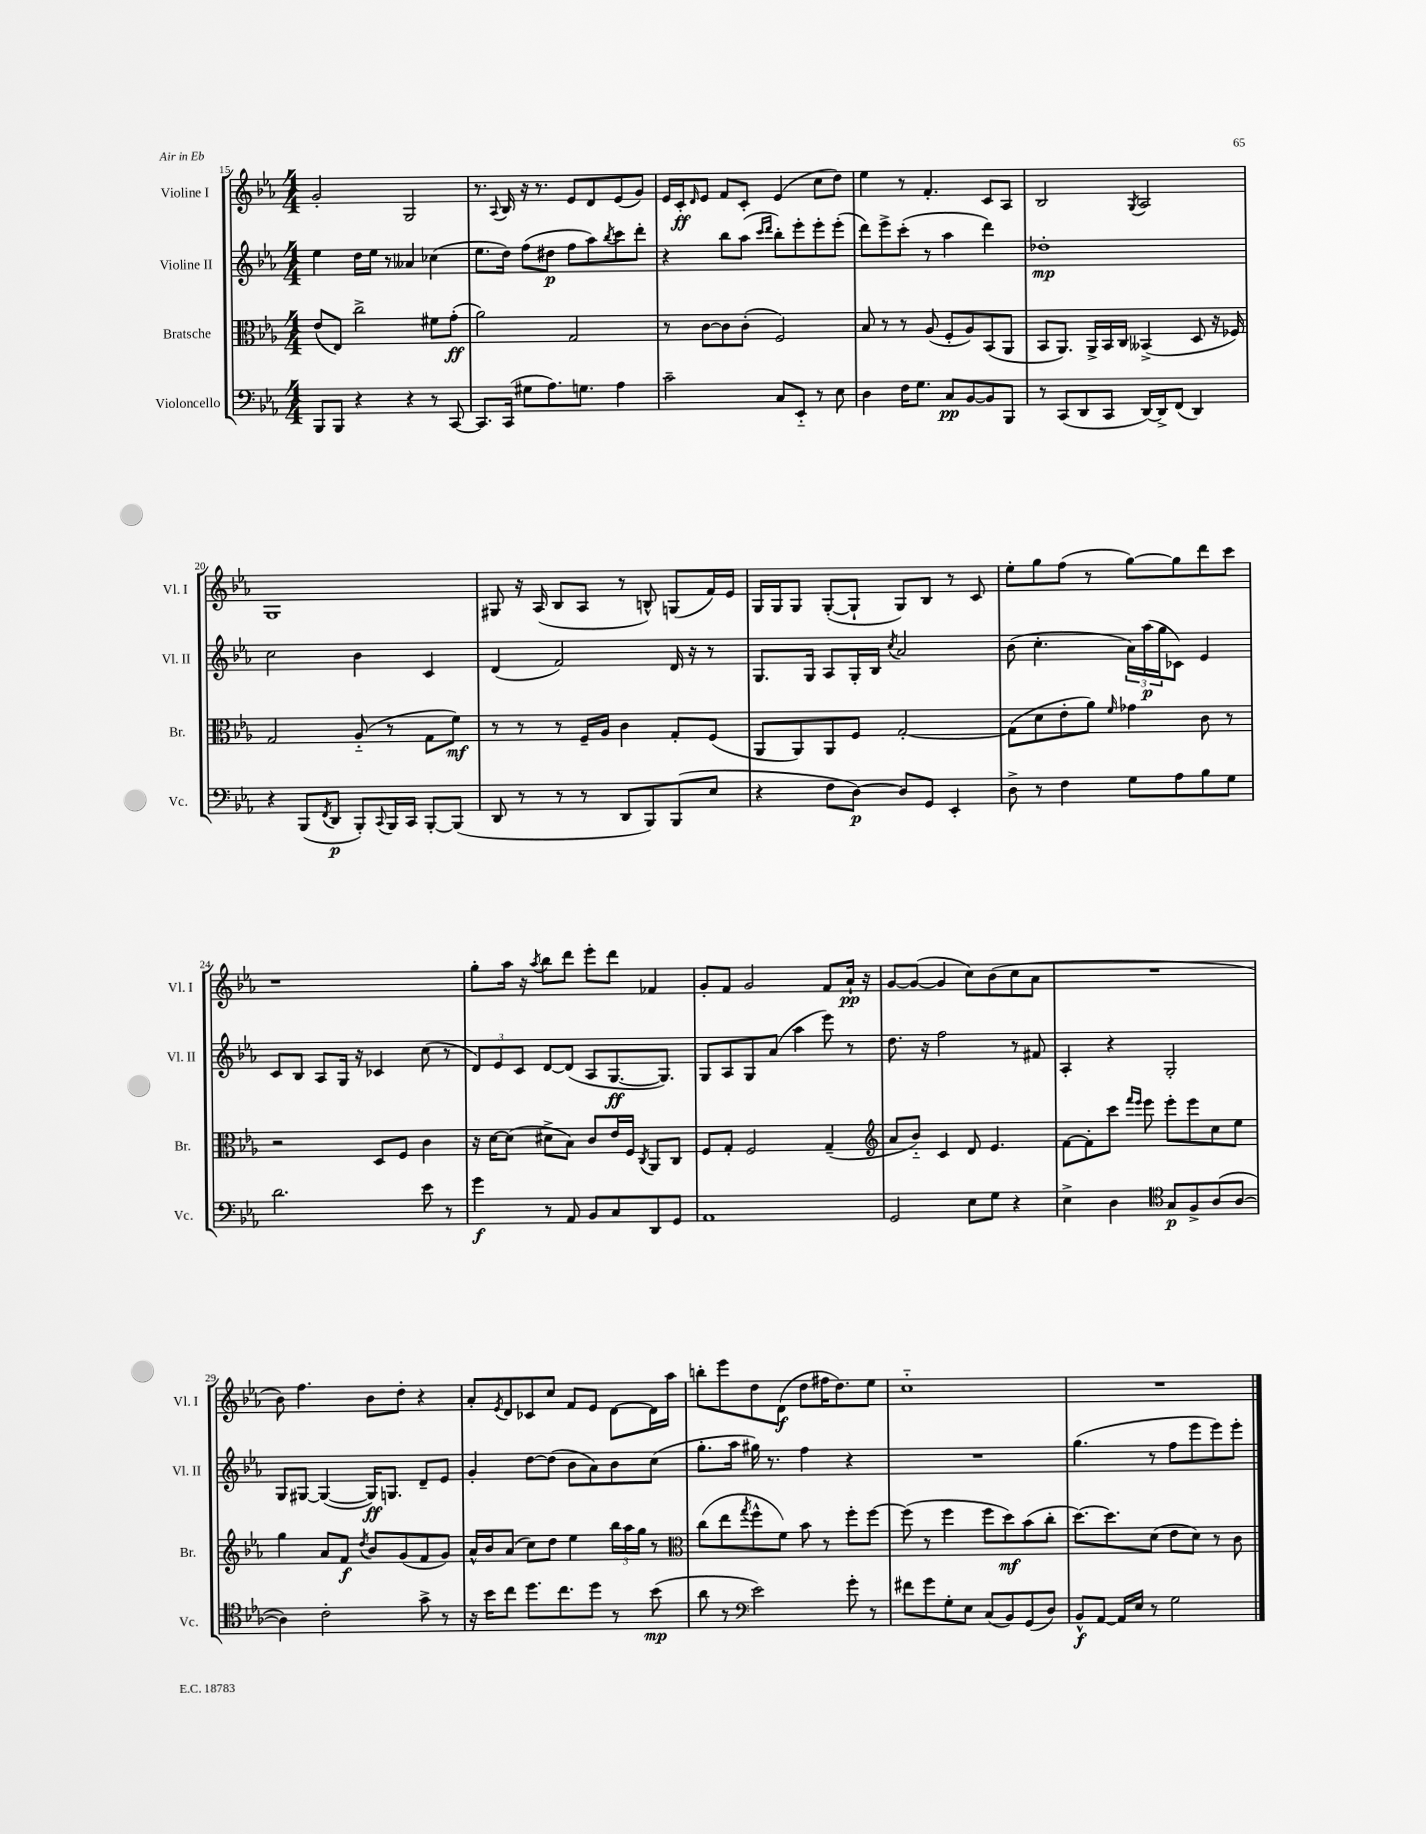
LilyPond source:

<<
\new StaffGroup <<
\new Staff = "s0" \with { instrumentName = "Violine I" shortInstrumentName = "Vl. I" } {
    \clef treble \key ees \major \numericTimeSignature \time 4/4
    g'2-. g2 |
    r8. \appoggiatura { aes8 } bes16 r16 r8. ees'8 d'8 ees'8( g'8) |
    ees'16 c'16-.\ff \grace { d'16 } ees'8 f'8 c'8-. ees'4( c''8 d''8) |
    ees''4 r8 f'4.-. c'8 aes8 |
    bes2 \acciaccatura { g8 } aes2 |
    g1 |
    gis8 r16 aes16( bes8 aes8 r8 b8-^) g8( f'16) ees'16 |
    g16 g16 g8 g8~-.( g8-! g8) bes8 r8 c'8 |
    ees''8-. g''8 f''8( r8 g''8~) g''8 d'''8 c'''8 |
    r1 |
    g''8-. aes''16 r16 \acciaccatura { aes''8 } bes''8 d'''8 ees'''8-. d'''8 fes'4 |
    g'8-. f'8 g'2 f'8 aes'16-!\pp r16 |
    g'8~ g'8~( g'4 c''8) bes'8( c''8 aes'8 |
    R1 |
    bes'8) f''4. bes'8 d''8-. r4 |
    aes'8-. \acciaccatura { ees'8 } d'8 ces'8 c''8 f'8 ees'8 d'8~ d'16 aes''16 |
    b''8-. ees'''8 d''8 d'8\f( d''8 fis''16 d''8.) ees''8 |
    c''1-_ |
    R1 \bar "|." |
}
\new Staff = "s1" \with { instrumentName = "Violine II" shortInstrumentName = "Vl. II" } {
    \clef treble \key ees \major \numericTimeSignature \time 4/4
    ees''4 d''16 ees''16 r8 aeses'4 ces''4( |
    ees''8. d''16) f''8( dis''8\p f''8 aes''8) \acciaccatura { bes''8 } c'''8 d'''8-. |
    r4 bes''8 aes''8( \grace { c'''16 d'''16 } bes''8-.) ees'''8-. ees'''8-. ees'''8-.( |
    d'''8) ees'''8-> c'''8-.( r8 aes''4 d'''4) |
    des''1-.\mp |
    c''2 bes'4 c'4 |
    d'4( f'2) d'16 r16 r8 |
    g8. g16 aes8 g16-. bes16 \acciaccatura { c''8 } aes'2 |
    bes'8( c''4.-. \tuplet 3/2 { aes'16) aes''16\p( g''16 } ces'8) ees'4 |
    c'8 bes8 aes8 g16 r16 ces'4 c''8( r8 |
    \tuplet 3/2 { d'8) ees'8 c'8 } d'8~ d'8( aes8 g8.~\ff g8.) |
    g8 aes8 g8 aes'8( aes''4 ees'''8) r8 |
    d''8. r16 f''2 r8 fis'8 |
    aes4-. r4 g2-. |
    g8 gis8~ gis4~( gis16\ff) g8. d'8-- ees'8 |
    g'4-. d''8~ d''8( bes'8 aes'8) bes'8 c''8( |
    g''8.-. aes''16 gis''16) r8. f''4 r4 |
    R1 |
    g''4.( r8 f''8 ees'''8 ees'''8) ees'''8-. \bar "|." |
}
\new Staff = "s2" \with { instrumentName = "Bratsche" shortInstrumentName = "Br." } {
    \clef alto \key ees \major \numericTimeSignature \time 4/4
    ees'8( ees8) c''2-> fis'8 g'8-.\ff( |
    aes'2) g2 |
    r8 c'8~ c'8 c'8-.( f2) |
    bes8 r8 r8 aes8( f8-. aes8) bes,8( aes,8 |
    bes,8 aes,8.) aes,16-> bes,16 c16 beses,4->( d8 r16 fes16) |
    g2 aes8-_( r8 g8 f'8\mf) |
    r8 r8 r8 f16-- aes16 c'4 g8-. f8( |
    aes,8 aes,8) aes,8 f8 g2~-. |
    g8( d'8 ees'8-. aes'8) \grace { f'16 } ges'4 c'8 r8 |
    r2 d8 f8 c'4 |
    r16 d'16~ d'8( dis'8-> bes8) c'8 ees'16 f16 \acciaccatura { c8 } aes,8 c8 |
    f8 g8-. f2 g4--( |
    \clef treble aes'8 bes'8-_) c'4 d'8 ees'4. |
    f'8~ f'8-. c'''8 \grace { f'''16 ees'''16 } ees'''8 ees'''8-. ees'''8 c''8 ees''8 |
    g''4 aes'8 f'8\f \acciaccatura { d''8 } bes'8 g'8( f'8 g'8) |
    aes'16-^ bes'16 aes'8( c''8) d''8 ees''4 \tuplet 3/2 { bes''16 aes''16 g''16 } r8 |
    \clef alto c''8( ees''8 \acciaccatura { g''8 } f''8-^ f'8) bes'8 r8 f''8-. f''8~ |
    f''8( r8 f''4 f''8 d''8\mf) bes'8( c''8-. |
    d''8.~) d''8. d'8( ees'8 d'8) r8 c'8 \bar "|." |
}
\new Staff = "s3" \with { instrumentName = "Violoncello" shortInstrumentName = "Vc." } {
    \clef bass \key ees \major \numericTimeSignature \time 4/4
    bes,,8 bes,,8 r4 r4 r8 c,8~ |
    c,8. c,16( gis8 aes8.) g8. aes4 |
    c'2-- c8 ees,8-_ r8 ees8 |
    d4 f16 g8. c8\pp bes,8~ bes,8 bes,,8 |
    r8 c,8( d,8 c,8 d,16~) d,16-> f,8( d,4) |
    r4 bes,,8( \acciaccatura { f,8 } d,8\p bes,,8-.) \appoggiatura { c,8 } bes,,16 c,16 bes,,8~-. bes,,8( |
    d,8 r8 r8 r8 d,8 bes,,8) bes,,8( ees8 |
    r4 f8 d8~\p) d8 g,8 ees,4-. |
    d8-> r8 f4 g8 aes8 bes8 g8 |
    d'2. ees'8 r8 |
    g'4\f r8 aes,8 bes,8 c8 d,8 g,8 |
    aes,1 |
    g,2 ees8 g8 r4 |
    ees4-> d4 \clef tenor g8\p f8-> aes8( aes8~ |
    aes4) c'2-. g'8-> r8 |
    r16 bes'16 c''8 d''8. c''8. d''8 r8 bes'8\mp( |
    aes'8 r8 \clef bass ees'2) g'8-. r8 |
    fis'8 g'8 g8-. ees8 c8( bes,8) g,8( d8) |
    bes,8-^\f aes,8~ aes,16 ees16 r8 g2 \bar "|." |
}
>>
>>
\layout { \context { \Score currentBarNumber = #15 } }
